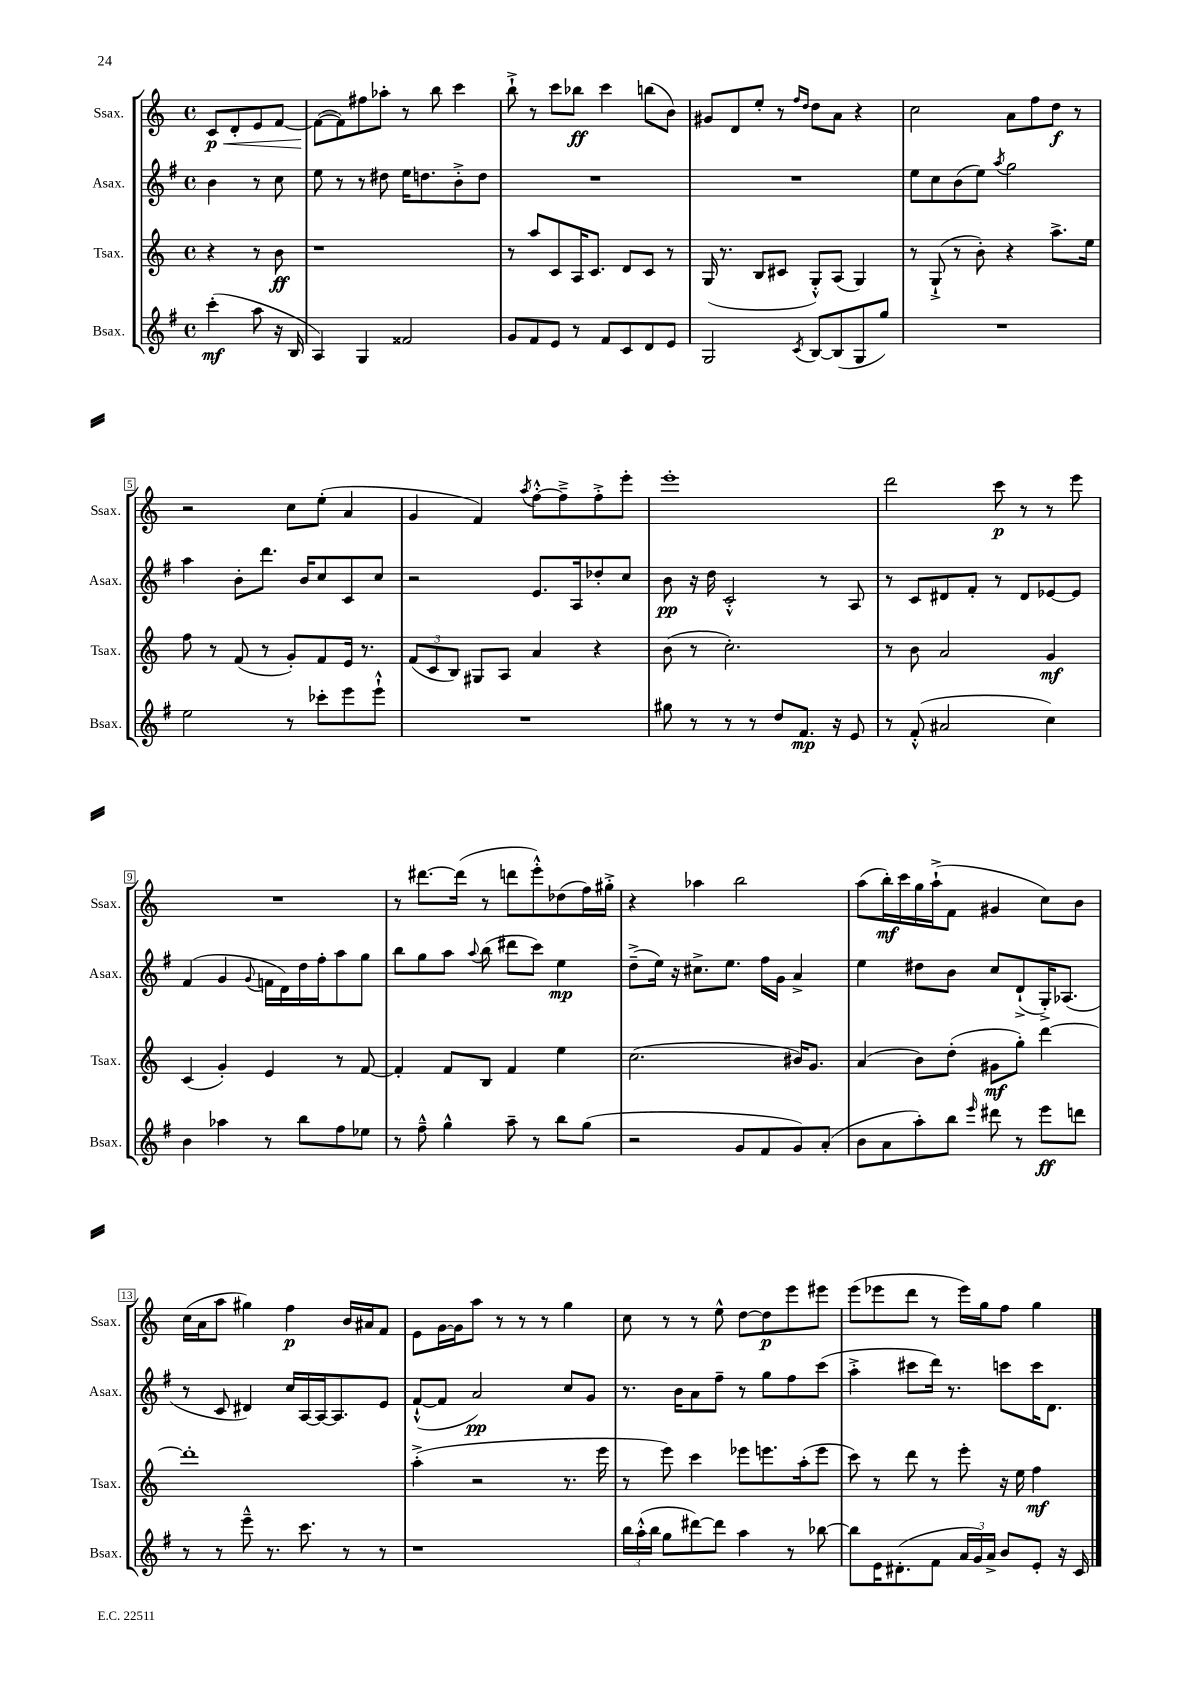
<<
\new StaffGroup <<
\new Staff = "s0" \with { instrumentName = "Ssax." shortInstrumentName = "Ssax." } {
    \clef treble \key c \major \defaultTimeSignature \time 4/4 \partial 2
    \autoBeamOff c'8[\p\< d'8-. e'8 f'8]~ |
    f'8[~\!( f'8) fis''8 aes''8]-. r8 b''8 c'''4 |
    b''8-!-> r8 c'''8[ bes''8]\ff c'''4 b''8[( b'8]) |
    gis'8[ d'8 e''8]-. r8 \grace { f''16[ d''16] } d''8[ a'8] r4 |
    c''2 a'8[ f''8 d''8]\f r8 |
    r2 c''8[ e''8]-.( a'4 |
    g'4 f'4) \acciaccatura { a''8 } f''8[~-.-^ f''8---> f''8-.-> e'''8]-. |
    e'''1-. |
    d'''2 c'''8\p r8 r8 e'''8 |
    R1 |
    r8 dis'''8.[~ dis'''16]( r8 d'''8[ e'''8-.-^) des''8( f''16) gis''16]-.-> |
    r4 aes''4 b''2 |
    a''8[( b''16-.\mf) c'''16 g''16 a''16-!->( f'8] gis'4 c''8[) b'8] |
    c''16[( a'16 a''8] gis''4) f''4\p b'16[ ais'16 f'8] |
    e'8[ g'16~ g'16 a''8] r8 r8 r8 g''4 |
    c''8 r8 r8 e''8-^ d''8[~ d''8\p e'''8 eis'''8] |
    e'''8[( ees'''8 d'''8] r8 ees'''16[) g''16 f''8] g''4 \bar "|." |
}
\new Staff = "s1" \with { instrumentName = "Asax." shortInstrumentName = "Asax." } {
    \clef treble \key g \major \defaultTimeSignature \time 4/4 \partial 2
    \autoBeamOff b'4 r8 c''8 |
    e''8 r8 r8 dis''8 e''16[ d''8. b'8-.-> d''8] |
    R1 |
    R1 |
    e''8[ c''8 b'8( e''8]) \acciaccatura { a''8 } g''2 |
    a''4 b'8[-. d'''8.] b'16[ c''8 c'8 c''8] |
    r2 e'8.[ a16 des''8-. c''8] |
    b'8\pp r16 d''16 c'2-.-^ r8 a8 |
    r8 c'8[ dis'8 fis'8]-. r8 dis'8[ ees'8~ ees'8] |
    fis'4( g'4 \appoggiatura { g'8 } f'16[ d'16) d''16 fis''16-. a''8 g''8] |
    b''8[ g''8 a''8] \appoggiatura { a''8 } b''8( dis'''8[ c'''8]) e''4\mp |
    d''8[--->( e''16]) r16 cis''8.[-> e''8.] fis''16[ g'16] a'4-> |
    e''4 dis''8[ b'8] c''8[ d'8-!->( g16-.->) aes8.]( |
    r8 c'8 dis'4) c''16[ a16~ a16~ a8. e'8] |
    fis'8[~-!-^( fis'8] a'2\pp) c''8[ g'8] |
    r8. b'16[ a'8 fis''8]-- r8 g''8[ fis''8 c'''8]( |
    a''4-.-> cis'''8[ d'''16]) r8. c'''8[ c'''16 d'8.] \bar "|." |
}
\new Staff = "s2" \with { instrumentName = "Tsax." shortInstrumentName = "Tsax." } {
    \clef treble \key c \major \defaultTimeSignature \time 4/4 \partial 2
    \autoBeamOff r4 r8 b'8\ff |
    r1 |
    r8 a''8[ c'8 a16 c'8.] d'8[ c'8] r8 |
    g16( r8. b8[ cis'8] g8[-.-^) a8]( g4) |
    r8 g8-!->( r8 b'8-.) r4 a''8.[-> e''16] |
    f''8 r8 f'8( r8 g'8[-.) f'8 e'16] r8. |
    \tuplet 3/2 { f'8[( c'8 b8]) } gis8[ a8] a'4 r4 |
    b'8( r8 c''2.-.) |
    r8 b'8 a'2 g'4\mf |
    c'4( g'4-.) e'4 r8 f'8~ |
    f'4-. f'8[ b8] f'4 e''4 |
    c''2.( bis'16[) g'8.] |
    a'4( b'8[) d''8]-.( gis'8[\mf g''8]-.) d'''4~ |
    d'''1-. |
    a''4-.->( r2 r8. e'''16 |
    r8 e'''8) c'''4 ees'''8[ e'''8. a''16-.( e'''8] |
    c'''8) r8 d'''8 r8 e'''8-. r16 e''16 f''4\mf \bar "|." |
}
\new Staff = "s3" \with { instrumentName = "Bsax." shortInstrumentName = "Bsax." } {
    \clef treble \key g \major \defaultTimeSignature \time 4/4 \partial 2
    \autoBeamOff c'''4-.\mf( a''8 r16 b16 |
    a4) g4 fisis'2 |
    g'8[ fis'8 e'8] r8 fis'8[ c'8 d'8 e'8] |
    g2 \acciaccatura { c'8 } b8[~ b8( g8 g''8]) |
    R1 |
    e''2 r8 ces'''8[-. e'''8 e'''8]-!-^ |
    R1 |
    gis''8 r8 r8 r8 d''8[ fis'8.]\mp r16 e'8 |
    r8 fis'8-.-^( ais'2 c''4) |
    b'4 aes''4 r8 b''8[ fis''8 ees''8] |
    r8 fis''8---^ g''4-^ a''8-- r8 b''8[ g''8]( |
    r2 g'8[ fis'8 g'8) a'8]-.( |
    b'8[ a'8 a''8-.) b''8] \grace { e'''16 } dis'''8 r8 e'''8[\ff d'''8] |
    r8 r8 e'''8---^ r8. c'''8. r8 r8 |
    r1 |
    \tuplet 3/2 { b''16[ a''16-.-^( b''16] } g''8[ dis'''8~) dis'''8] a''4 r8 bes''8~ |
    bes''8[ e'16 dis'8.-.( fis'8] \tuplet 3/2 { a'16[ g'16) a'16]-> } b'8[ e'8]-. r16 c'16 \bar "|." |
}
>>
>>
\layout { \context { \Score \override BarNumber.stencil = #(make-stencil-boxer 0.1 0.3 ly:text-interface::print) } }
